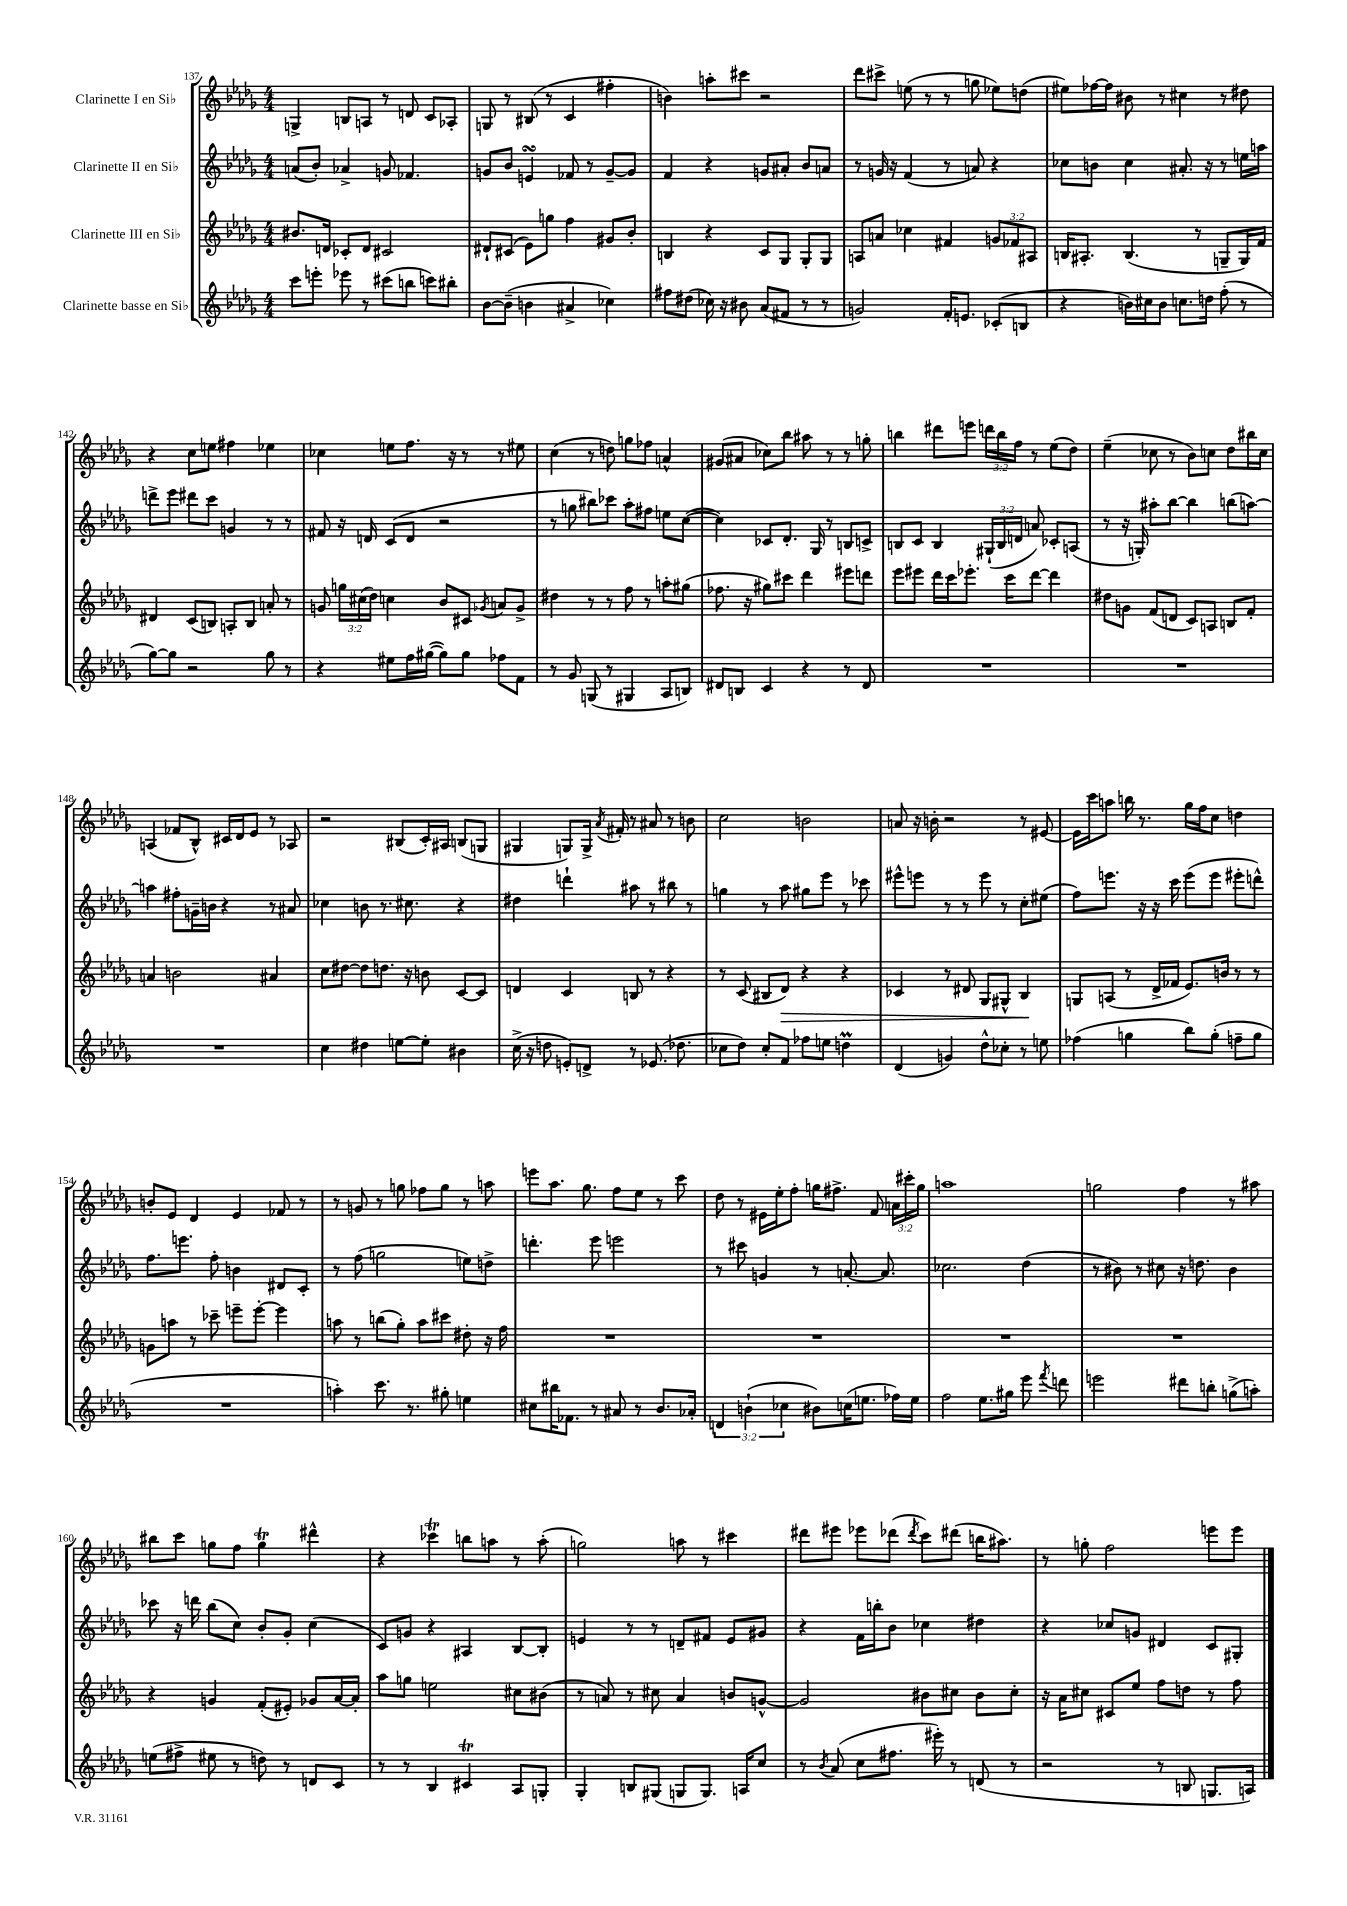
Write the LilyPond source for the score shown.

<<
\new StaffGroup <<
\new Staff = "s0" \with { instrumentName = "Clarinette I en Sib" } {
    \clef treble \key des \major \numericTimeSignature \time 4/4 \override Staff.TupletNumber.text = #tuplet-number::calc-fraction-text
    \autoBeamOff g4-> b8[ a8] r8 d'8 c'8[ aes8]-. |
    g8 r8 bis8( r8 c'4 fis''4-. |
    b'4) a''8[-. cis'''8] r2 |
    des'''8[ cis'''8]-> e''8( r8 r8 g''8 ees''8[) d''8]( |
    eis''8[) fes''16~ fes''16] bis'8 r8 cis''4 r8 dis''8 |
    r4 c''8[ e''8] fis''4 ees''4 |
    ces''4 e''8[ f''8.] r16 r8 r8 eis''8 |
    c''4( r8 d''8) g''8[ fes''8] a'4-^ |
    gis'8[( ais'8] ces''8[) bes''8] ais''8 r8 r8 g''8-. |
    b''4 dis'''8[ e'''8] \tuplet 3/2 { d'''16[ b''16 f''16] } r8 ees''8[( des''8]) |
    ees''4--( ces''8 r8 bes'8[) c''8] des''8[ bis''16 c''16] |
    a4( fes'8[ bes8]-^) cis'16[ des'16 ees'8] r8 aes8 |
    r2 bis8[( c'16-.) ais16] b8[( g8] |
    gis4 g8[) g16]-> \acciaccatura { aes'8 } fis'16-. r8 ais'8 r8 b'8 |
    c''2 b'2 |
    a'8 r16 b'16-. r2 r8 eis'8~ |
    eis'16[ c'''16 a''8] b''16 r8. ges''16[ f''16 c''8] d''4 |
    b'8[-. ees'8] des'4 ees'4 fes'8 r8 |
    r8 g'8 r8 g''8 fes''8[ g''8] r8 a''8 |
    e'''8[ aes''8.] ges''8. f''8[ ees''8] r8 c'''8 |
    des''8 r8 eis'16[ ees''16-. f''8]-. g''16[ fis''8.]-> f'8 \tuplet 3/2 { a'16[ cis'''16-. g''16] } |
    a''1 |
    g''2 f''4 r8 ais''8 |
    bis''8[ c'''8] g''8[ f''8] g''4\trill dis'''4-^ |
    r4 ces'''4\trill b''8[ a''8] r8 a''8-.( |
    g''2) a''8 r8 cis'''4 |
    dis'''8[ eis'''8] ees'''8[ des'''8]( \acciaccatura { des'''8 } c'''8[) dis'''8]( b''16[ ais''8.]) |
    r8 g''8-. f''2 e'''8[ e'''8] \bar "|." |
}
\new Staff = "s1" \with { instrumentName = "Clarinette II en Sib" } {
    \clef treble \key des \major \numericTimeSignature \time 4/4 \override Staff.TupletNumber.text = #tuplet-number::calc-fraction-text
    \autoBeamOff a'8[( bes'8]-.) aes'4-> g'8 fes'4. |
    g'8[ bes'8] e'4\turn fes'8 r8 g'8[~-- g'8] |
    f'4 r4 g'8[ ais'8]-. bes'8[ a'8] |
    r8 g'16 r16 f'4( r8 a'8) r4 |
    ces''8[ b'8] ces''4 ais'8.-. r16 r8 e''16[ a''16] |
    d'''8[-> ees'''8] dis'''8[ c'''8] g'4 r8 r8 |
    fis'8 r16 d'16 c'8[( d'8] r2 |
    r8 g''8 bis''8[) ces'''8] aes''8[-. fis''8] e''8[ c''8]~( |
    c''4) ces'8[ des'8.]-. ges16 r8 b8[ c'8]-> |
    b8[ c'8] b4 \tuplet 3/2 { gis16[-!( b16 d'16] } a'8) ces'8[-. a8]( |
    r8 r16 g16-.) ais''8[-. bes''8]~ bes''4 b''8[( a''8]~) |
    a''4 fis''8[-. g'16-- b'16] r4 r8 ais'8 |
    ces''4 b'8 r8. cis''8. r4 |
    dis''4 d'''4-! ais''8 r8 bis''8 r8 |
    g''4 r8 aes''8 gis''8[ ees'''8] r8 ces'''8 |
    eis'''8[-^ e'''8] r8 r8 e'''8 r8 c''8[-. eis''8]( |
    f''8[) e'''8.] r16 r16 c'''16 e'''8[( e'''8] eis'''8[-. d'''8]-^) |
    f''8.[ e'''8.] f''8-. b'4 dis'8[ c'8]-. |
    r8 f''8( g''2 e''8[) d''8]-> |
    d'''4.-. ees'''8 e'''2 |
    r8 cis'''8 g'4 r8 a'8.~-. a'8. |
    ces''2. des''4( |
    r8 bis'8) r8 cis''8 r16 d''8. bis'4 |
    ces'''8 r16 d'''16 bes''8[( c''8]) bes'8[-. ges'8]-. c''4( |
    c'8[) g'8] r4 ais4 bes8[~ bes8]-. |
    e'4 r8 r8 d'8[-- fis'8] e'8[ gis'8] |
    r4 f'16[ b''16-. bes'8] ces''4 dis''4 |
    r4 ces''8[ g'8] dis'4 c'8[ gis8]-. \bar "|." |
}
\new Staff = "s2" \with { instrumentName = "Clarinette III en Sib" } {
    \clef treble \key des \major \numericTimeSignature \time 4/4 \override Staff.TupletNumber.text = #tuplet-number::calc-fraction-text
    \autoBeamOff bis'8.[ d'16] ces'8[-. d'8] cis'2 |
    dis'8[-! cis'8]( ees'8[) g''8] f''4 gis'8[ bes'8]-. |
    b4 r4 c'8[ ges8] ges8[-. ges8] |
    a8[ a'8] ces''4 fis'4 \tuplet 3/2 { g'8[ fes'8 ais8] } |
    b16[ ais8.]-. b4.( r8 g8[-- g16) f'16] |
    dis'4 c'8[( b8]) a8[-. b8] a'8-. r8 |
    g'8 \tuplet 3/2 { g''16[ cis''16( des''16]) } c''4 bes'8[ cis'8] \acciaccatura { ges'8 } a'8[ ges'8]-> |
    dis''4 r8 r8 f''8 r8 a''8[-. gis''8]( |
    fes''8. r16 gis''8[) cis'''8] des'''4 eis'''8[ d'''8] |
    ees'''8[ eis'''8] des'''16[ c'''16 ees'''8.]-. c'''16[ des'''8]~ des'''4 |
    dis''8[ g'8] f'8[( d'8] c'8[) a8] b8[ f'8]-. |
    a'4 b'2 ais'4 |
    c''8[ dis''8]~ dis''8[ d''8.] r16 b'8 c'8[~ c'8] |
    d'4 c'4 b8 r8 r4 |
    r8 c'8( bis8[ des'8]\>) r4 r4 |
    ces'4 r8 dis'8 ges8[ gis8]-^ bes4\! |
    g8[ a8]( r8 des'16[-> fes'16] ees'8.[) b'16] r8 r8 |
    g'8[ a''8] r8 ces'''8-- e'''8[-- e'''8]~-. e'''4 |
    a''8 r8 b''8[( ges''8]-.) a''8[ cis'''8] dis''8-. r16 f''16 |
    R1 |
    R1 |
    R1 |
    R1 |
    r4 g'4 f'8[-.( eis'8]-.) ges'8[ aes'16~ aes'16]-. |
    aes''8[ g''8] e''2 cis''8[ bis'8]( |
    r8 a'8) r8 cis''8 a'4 b'8[ g'8]~-^ |
    g'2 bis'8[ cis''8] bis'8[ cis''8]-. |
    r16 aes'16[ cis''8] cis'8[ ees''8] f''8[ d''8] r8 f''8 \bar "|." |
}
\new Staff = "s3" \with { instrumentName = "Clarinette basse en Sib" } {
    \clef treble \key des \major \numericTimeSignature \time 4/4 \override Staff.TupletNumber.text = #tuplet-number::calc-fraction-text
    \autoBeamOff c'''8[ e'''8]-. ees'''8 r8 cis'''8[( b''8] c'''8[) bis''8]-. |
    bes'8[~ bes'8]--( b'4 ais'4-> ces''4) |
    fis''8[ dis''8]( ces''16) r16 bis'8 aes'8[( fis'8] r8 r8 |
    g'2) f'16[-. e'8.] ces'8[-.( b8] |
    r4 b'16[) cis''16 b'8] c''8.[ d''16] f''8-.( r8 |
    ges''8[~) ges''8] r2 ges''8 r8 |
    r4 eis''8[ f''16 gis''16]~( gis''8[) gis''8] fes''8[ f'8] |
    r8 ges'8 g8( r8 gis4 aes8[ b8]) |
    dis'8[ b8] c'4 r4 r8 dis'8 |
    R1 |
    R1 |
    R1 |
    c''4 dis''4 e''8[~ e''8]-. bis'4 |
    c''16->( r16 d''8 e'8[-.) d'8]-> r8 ees'8.( des''8. |
    ces''8[ des''8]) ces''8[-. f'8] fes''8[ e''8] d''4\prall |
    des'4( g'4) des''8[-^ ces''8]-. r8 e''8 |
    fes''4( g''4 bes''8[) g''8]-.( f''8[-- g''8] |
    R1 |
    a''4-.) c'''8. r8. gis''8-. e''4 |
    cis''8[ bis''16 fes'8.] r8 ais'8 r8 bes'8.[ aes'16]-. |
    \tuplet 3/2 { d'4 b'4-!( ces''4 } bis'8[) c''16( e''8.] fes''16[) e''16] |
    f''2 ees''8.[ gis''16] ees'''8 \acciaccatura { f'''8 } d'''8 |
    e'''2 dis'''8[ b''8]-. g''8[->( a''8]-.) |
    e''8[( fis''8]-> eis''8 r8 d''8) r8 d'8[ c'8] |
    r8 r8 bes4 cis'4\trill aes8[ g8]-. |
    ges4-. b8[ gis8]( g8[ g8.]) a16[ c''8] |
    r8 \acciaccatura { bes'8 } aes'8( c''8[ fis''8.] eis'''16-.) r8 d'8( r8 |
    r2 r8 b8 g8.[ a16]) \bar "|." |
}
>>
>>
\layout { \context { \Score currentBarNumber = #137 } }
